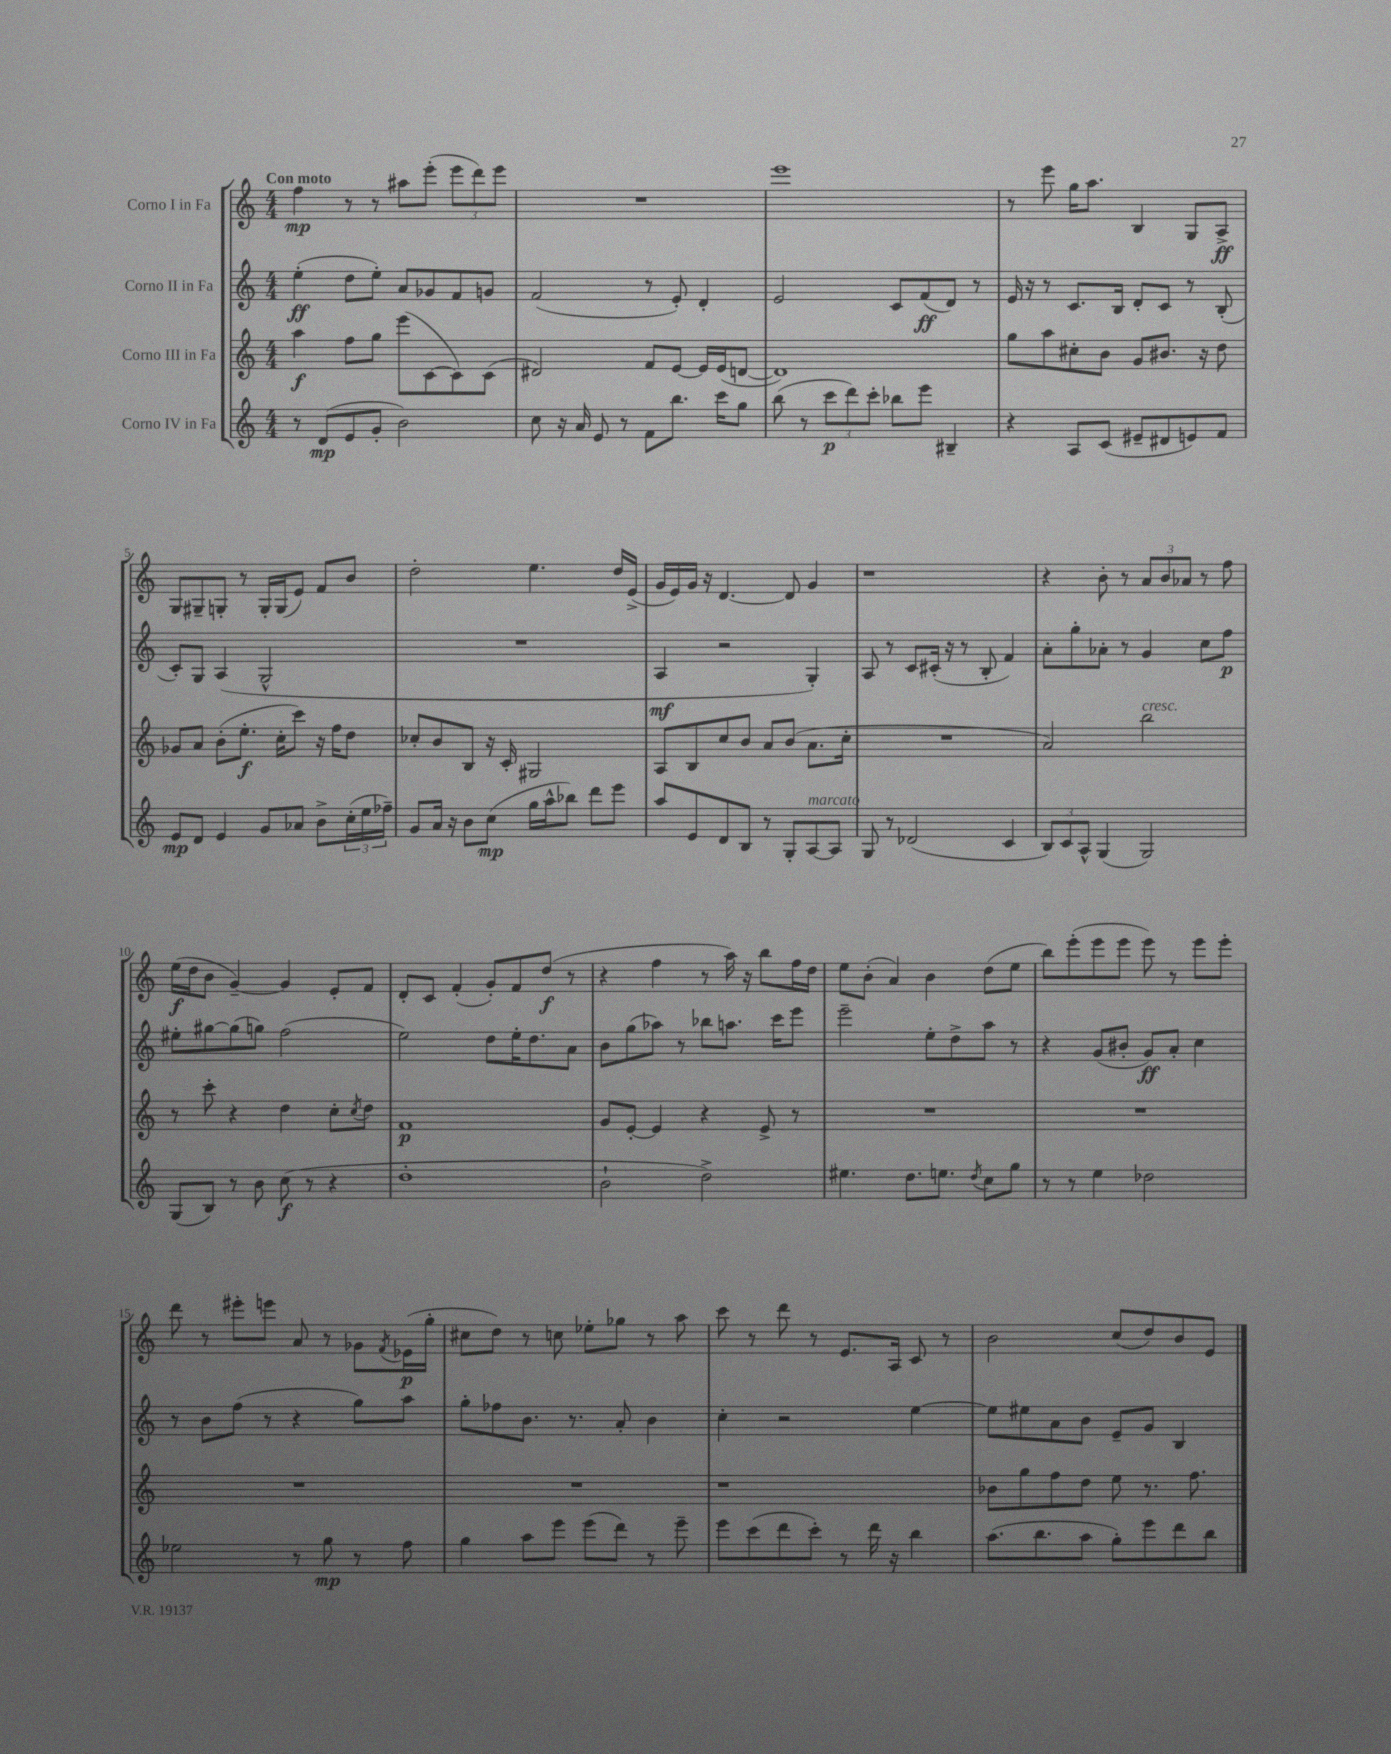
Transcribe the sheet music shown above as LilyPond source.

<<
\new StaffGroup <<
\new Staff = "s0" \with { instrumentName = "Corno I in Fa" } {
    \clef treble \key c \major \numericTimeSignature \time 4/4 \tempo "Con moto"
    f''4\mp r8 r8 ais''8 e'''8-.( \tuplet 3/2 { e'''8 d'''8) e'''8 } |
    R1 |
    e'''1 |
    r8 e'''8 g''16 a''8. b4 g8 a8->\ff |
    g8 gis8-- g8-. r8 g16-. g16( e'8) f'8 b'8 |
    d''2-. e''4. d''16 e'16->( |
    g'16 e'16) g'16 r16 d'4.~ d'8 g'4 |
    r1 |
    r4 b'8-. r8 \tuplet 3/2 { a'8 b'8 aes'8 } r8 f''8 |
    e''16\f( d''16 b'8 g'4~--) g'4 e'8-. f'8 |
    d'8-. c'8 f'4-.( g'8-.) f'8 d''8\f( r8 |
    r4 f''4 r8 a''16) r16 b''8 f''16 d''16 |
    e''8 b'8-.( a'4) b'4 d''8( e''8 |
    b''8) e'''8-.( e'''8 e'''8 e'''8) r8 e'''8 e'''8-. |
    d'''8 r8 eis'''8-. e'''8 a'8 r8 ges'8 \acciaccatura { f'8 } ees'16\p( g''16-. |
    cis''8 d''8) r8 c''8 ees''8-. ges''8 r8 a''8 |
    c'''8 r8 d'''8 r8 e'8. a16 c'8 r8 |
    b'2 c''8( d''8) b'8 e'8 \bar "|." |
}
\new Staff = "s1" \with { instrumentName = "Corno II in Fa" } {
    \clef treble \key c \major \numericTimeSignature \time 4/4
    e''4-.\ff( d''8 e''8-.) a'8 ges'8 f'8 g'8 |
    f'2( r8 e'8-.) d'4-. |
    e'2 c'8 f'8\ff( d'8) r8 |
    e'16 r16 r8 c'8. b16 d'8-. c'8 r8 b8-.( |
    c'8-.) g8 a4( g2-^ |
    R1 |
    a4\mf r2 g4-.) |
    a8 r8 c'8 cis'16-.( r16 r8 b8-. f'4) |
    a'8-. g''8-. aes'8-. r8 g'4 c''8 f''8\p |
    eis''8-. gis''8~ gis''8( g''8) f''2( |
    e''2) d''8 e''16-. d''8. a'8 |
    b'8 g''8( aes''8) r8 bes''8 a''8. c'''16 e'''8 |
    e'''2-- e''8-. d''8-> a''8 r8 |
    r4 g'8( bis'8-. g'8\ff) a'8-. c''4 |
    r8 b'8 f''8( r8 r4 g''8) a''8 |
    g''8-. fes''8 b'8. r8. a'8-. b'4 |
    c''4-. r2 e''4~ |
    e''8 eis''8 a'8 b'8 e'8-- g'8 b4 \bar "|." |
}
\new Staff = "s2" \with { instrumentName = "Corno III in Fa" } {
    \clef treble \key c \major \numericTimeSignature \time 4/4
    a''4\f f''8 g''8 e'''8( c'8~ c'8) c'8( |
    dis'2) f'8 e'8~ e'16 e'16( d'8~ |
    d'1) |
    g''8 a''8 cis''8-. b'8 g'8 bis'8. r16 d''8 |
    ges'8 a'8 b'8-.( e''8.-.\f c''16-. c'''8) r16 f''16 d''8 |
    ces''8-. b'8 b8 r16 c'16-. gis2 |
    a8 b8 c''8 b'8 a'8 b'8( a'8. c''16-. |
    R1 |
    a'2) b''2^\markup { \italic "cresc." } |
    r8 c'''8-. r4 d''4 c''8-. \acciaccatura { c''8 } d''8 |
    f'1\p |
    g'8 e'8~-. e'4 r4 e'8-> r8 |
    R1 |
    R1 |
    R1 |
    R1 |
    r1 |
    bes'8 g''8 f''8 d''8 e''8 r8. f''8. \bar "|." |
}
\new Staff = "s3" \with { instrumentName = "Corno IV in Fa" } {
    \clef treble \key c \major \numericTimeSignature \time 4/4
    r8 d'8\mp( e'8 g'8-. b'2) |
    c''8 r16 a'16 e'8 r8 f'8 b''8. c'''16 g''8 |
    b''8( r8 \tuplet 3/2 { c'''8\p d'''8) c'''8-. } bes''8 e'''8 bis4-- |
    r4 a8 c'8( eis'8-- dis'8 e'8) f'8 |
    e'8\mp d'8 e'4 g'8 aes'8 b'8-> \tuplet 3/2 { c''16-.( e''16 fes''16--) } |
    g'8 a'16 r16 b'8 c''8\mp( g''16 a''16-^ bes''8) d'''8 e'''8 |
    a''8 e'8 d'8 b8 r8 g8-. a8~^\markup { \italic "marcato" } a8 |
    g8 r8 des'2( c'4 |
    \tuplet 3/2 { b8) c'8 a8-^ } g4( g2) |
    g8( b8) r8 b'8 c''8\f( r8 r4 |
    d''1-. |
    b'2-! d''2->) |
    eis''4. d''8. e''8. \acciaccatura { d''8 } c''8 g''8 |
    r8 r8 e''4 des''2 |
    ees''2 r8 g''8\mp r8 f''8 |
    g''4 a''8 e'''8 e'''8( d'''8) r8 e'''8-- |
    e'''8 c'''8( d'''8 c'''8-.) r8 d'''16 r16 b''4 |
    a''8.( b''8. a''8 g''8-.) e'''8 d'''8 b''8 \bar "|." |
}
>>
>>
